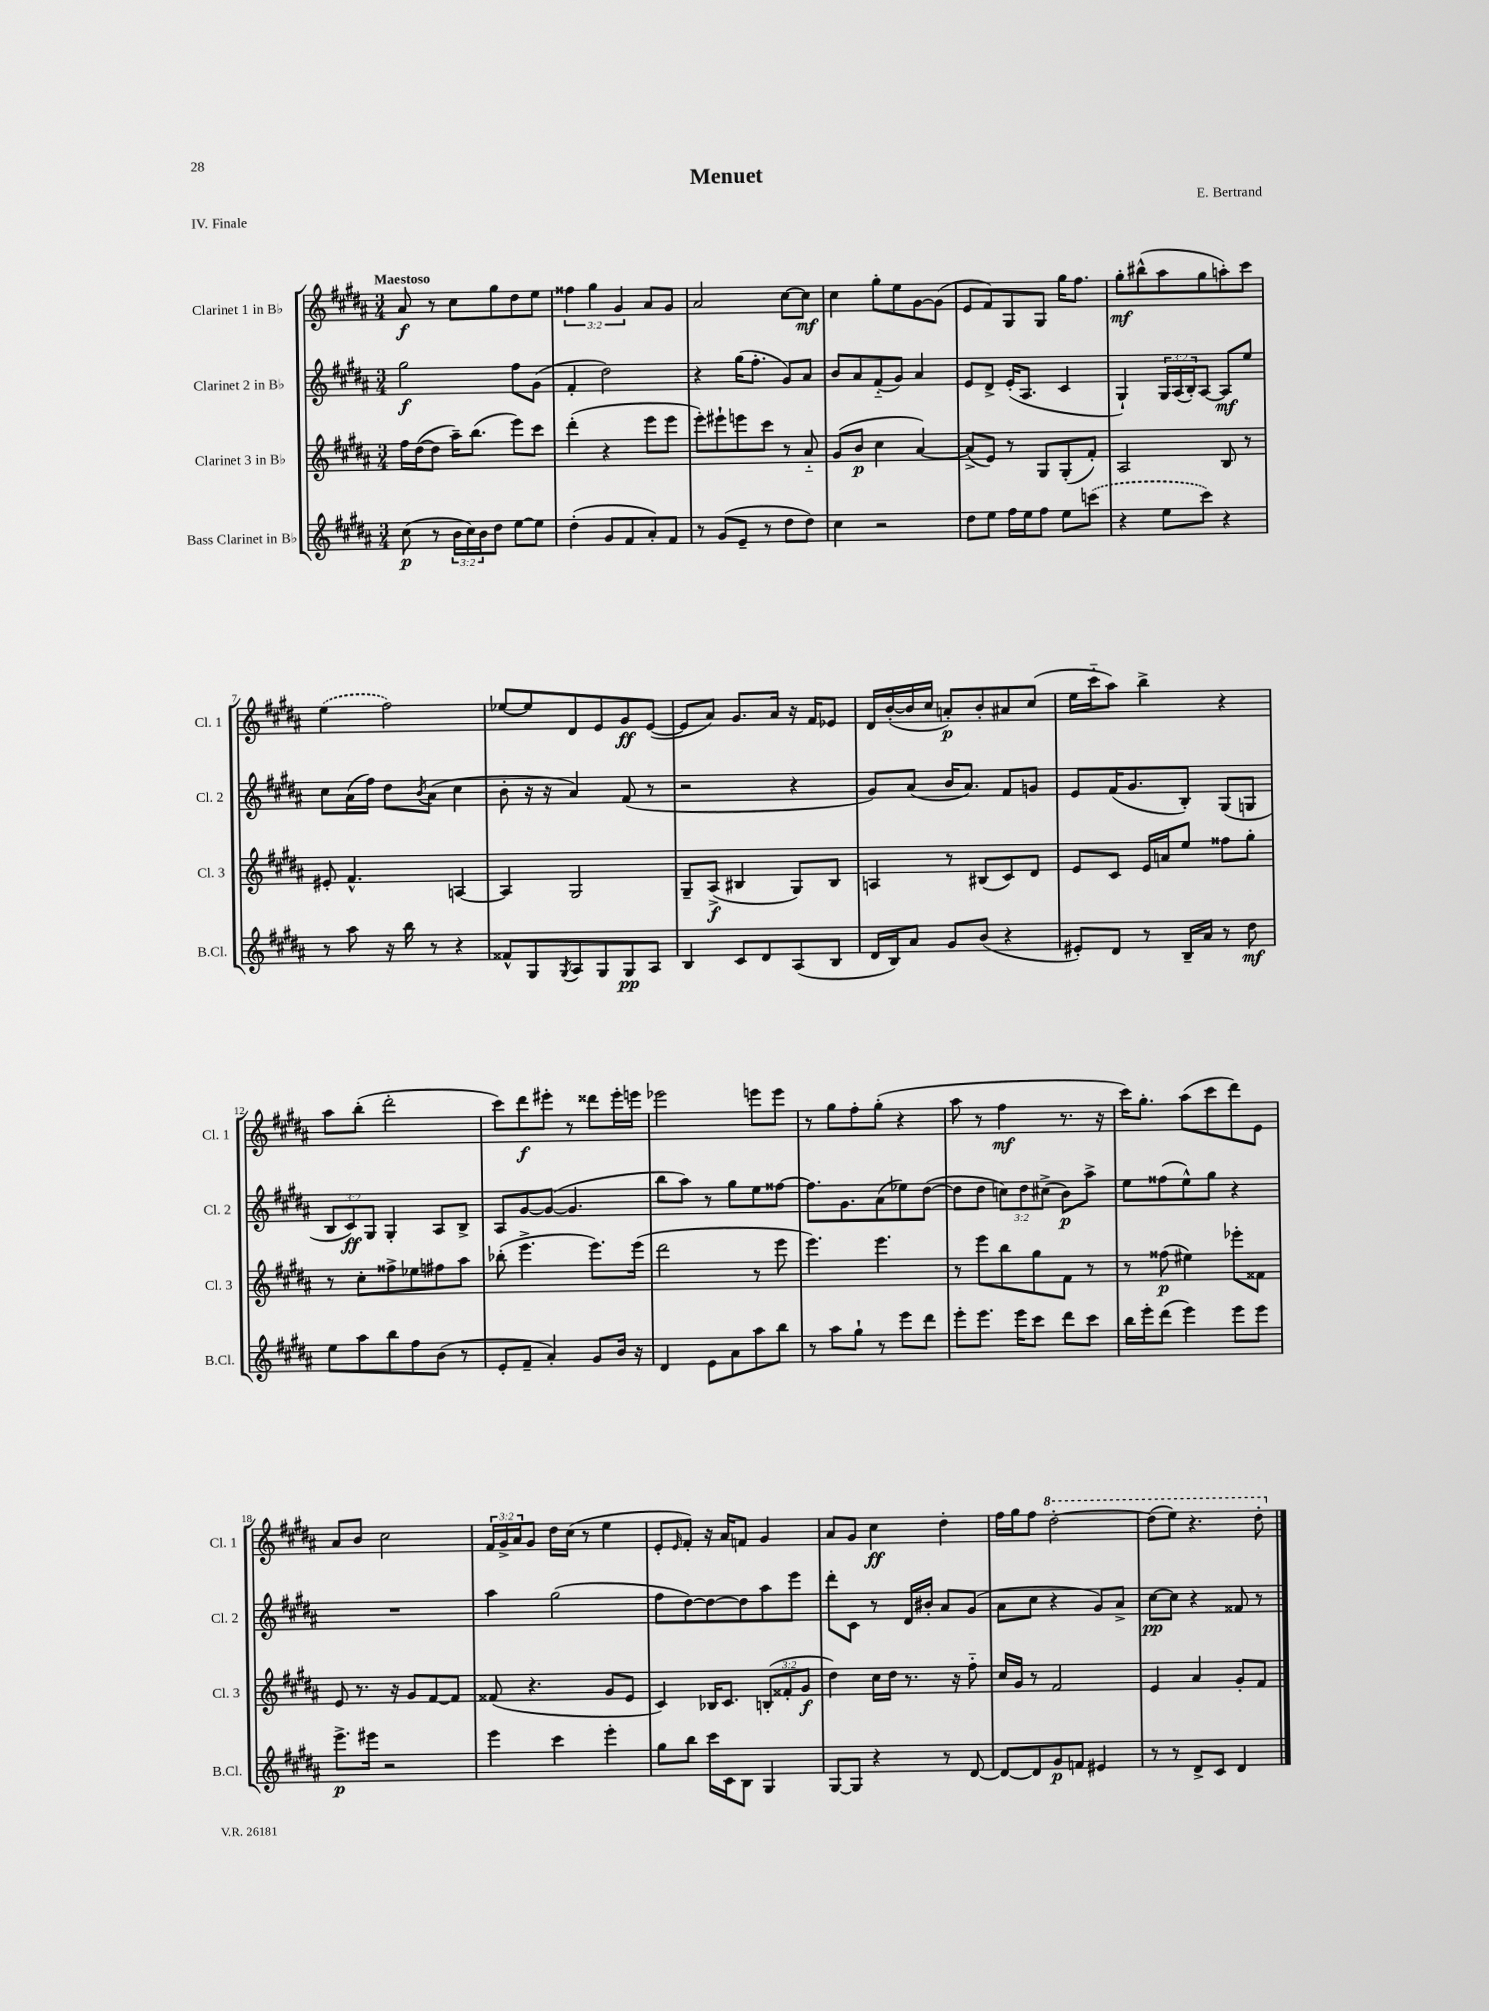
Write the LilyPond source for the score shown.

\header { title = "Menuet" composer = "E. Bertrand" piece = "IV. Finale" }
<<
\new StaffGroup <<
\new Staff = "s0" \with { instrumentName = "Clarinet 1 in Bb" shortInstrumentName = "Cl. 1" } {
    \clef treble \key b \major \numericTimeSignature \time 3/4 \override Staff.TupletNumber.text = #tuplet-number::calc-fraction-text \tempo "Maestoso"
    ais'8\f r8 cis''8 gis''8 dis''8 e''8 |
    \tuplet 3/2 { fisis''4 gis''4 gis'4 } ais'8 gis'8 |
    ais'2 cis''8~ cis''8\mf |
    cis''4 gis''8-. e''8 gis'8~ gis'8( |
    e'8 fis'8) gis8 gis8 gis''16 fis''8. |
    gis''8-.\mf bis''8-^( ais''8 gis''8 a''8-.) cis'''8 |
    \once \slurDashed e''4( fis''2) |
    ees''8~ ees''8 dis'8 e'8 gis'8\ff e'8~( |
    e'8 ais'8) gis'8. ais'16 r16 fis'16 ees'8 |
    dis'16 b'16~-.( b'16 cis''16 a'8-.\p) b'8-. ais'8 cis''8( |
    e''16 cis'''16-_ ais''8) b''4-> r4 |
    ais''8 b''8-.( dis'''2-. |
    cis'''8) dis'''8\f eis'''8-. r8 disis'''8 eis'''16-. e'''16 |
    ees'''2 e'''8 e'''8 |
    r8 gis''8 fis''8-. gis''8-.( r4 |
    ais''8 r8 fis''4\mf r8. r16 |
    cis'''16) gis''8.-. ais''8( cis'''8 dis'''8) e'8 |
    ais'8 b'8 cis''2 |
    \tuplet 3/2 { fis'16 gis'16-> ais'16 } gis'8 dis''16 cis''16( r8 e''4 |
    e'8-. \grace { e'16 } fis'8-.) r16 ais'16 f'8 gis'4 |
    ais'8 gis'8 cis''4\ff dis''4-. |
    fis''16 gis''16 fis''8 \ottava #1 dis'''2~-. |
    dis'''8( e'''8) r4. dis'''8-. \ottava #0 \bar "|." |
}
\new Staff = "s1" \with { instrumentName = "Clarinet 2 in Bb" shortInstrumentName = "Cl. 2" } {
    \clef treble \key b \major \numericTimeSignature \time 3/4 \override Staff.TupletNumber.text = #tuplet-number::calc-fraction-text
    gis''2\f fis''8 gis'8( |
    fis'4-. dis''2) |
    r4 gis''16( fis''8.-. gis'8) ais'8 |
    b'8 ais'8 fis'8-_( gis'8) ais'4 |
    e'8 dis'8-> e'16-.( ais8. cis'4 |
    gis4-!) \tuplet 3/2 { gis16 ais16( b16-.) } ais8~ ais8\mf e''8 |
    cis''8 ais'16( fis''16) dis''8 \acciaccatura { b'8 } ais'8( cis''4 |
    b'8-. r16 r16 ais'4) fis'8( r8 |
    r2 r4 |
    gis'8) ais'8( b'16 ais'8.) fis'8 g'8 |
    e'8 fis'16( gis'8. b8-.) gis8( g8 |
    \tuplet 3/2 { b8 cis'8\ff) gis8 } gis4-. ais8 b8-> |
    ais8 gis'8~ gis'8~( gis'4. |
    b''8 ais''8) r8 gis''8 e''8 fisis''8~ |
    fisis''8. gis'8. ais'8( ees''8) dis''8~( |
    dis''8 dis''8 \tuplet 3/2 { c''8) dis''8 cis''8->( } b'8\p) ais''8-> |
    e''8 fisis''8( e''8-^) gis''8 r4 |
    R2. |
    ais''4 gis''2( |
    fis''8 dis''8~) dis''8~ dis''8 ais''8 e'''8 |
    dis'''8-. cis'8 r8 dis'16 bis'16-. ais'8 gis'8( |
    ais'8 cis''8 r4 gis'8) ais'8-> |
    cis''8~\pp cis''8 r4 fisis'8 r8 \bar "|." |
}
\new Staff = "s2" \with { instrumentName = "Clarinet 3 in Bb" shortInstrumentName = "Cl. 3" } {
    \clef treble \key b \major \numericTimeSignature \time 3/4 \override Staff.TupletNumber.text = #tuplet-number::calc-fraction-text
    fis''16 dis''16~( dis''8 ais''16--) b''8.( e'''8) cis'''8 |
    dis'''4-.( r4 e'''8 e'''8 |
    e'''8-.) eis'''8-! e'''8 cis'''8 r8 ais'8-_ |
    gis'8( b'8\p cis''4 ais'4~) |
    ais'8->( e'8) r8 gis8 gis8-.( fis'8-.) |
    ais2 b8 r8 |
    eis'8-. fis'4.-^ a4~ |
    a4 gis2 |
    gis8-- ais8->\f( bis4 gis8) bis8 |
    a4 r8 bis8( cis'8) dis'8 |
    e'8 cis'8 e'16 a'16 e''8 fisis''8 gis''8-. |
    r8 cis''8-. fisis''8-> ees''8 fis''8 ais''8 |
    bes''8-.( e'''4.-> e'''8.) e'''16( |
    dis'''2 r8 e'''8 |
    e'''4.) e'''4. |
    r8 e'''8 b''8 gis''8 fis'8 r8 |
    r8 fisis''8\p( eis''4) ees'''8-. fisis'8 |
    e'8 r8. r16 gis'8 fis'8~ fis'8 |
    fisis'8( r4. gis'8 e'8 |
    cis'4) bes16 cis'8. \tuplet 3/2 { b8-.( fisis'8-. gis'8\f } |
    dis''4) cis''16 dis''16 r8. r16 fis''8-_ |
    cis''16 gis'16 r8 fis'2 |
    e'4 ais'4 gis'8-. fis'8 \bar "|." |
}
\new Staff = "s3" \with { instrumentName = "Bass Clarinet in Bb" shortInstrumentName = "B.Cl." } {
    \clef treble \key b \major \numericTimeSignature \time 3/4 \override Staff.TupletNumber.text = #tuplet-number::calc-fraction-text
    cis''8\p( r8 \tuplet 3/2 { b'16 cis''16) b'16 } dis''8 e''8~ e''8 |
    dis''4-.( gis'8 fis'8 ais'8-.) fis'8 |
    r8 gis'8( e'8-- r8 dis''8 dis''8) |
    cis''4 r2 |
    dis''8 e''8 fis''16 e''16 fis''8 e''8 \once \slurDashed c'''8( |
    r4 e''8 cis'''8) r4 |
    r8 ais''8 r16 b''16 r8 r4 |
    fisis'8-^ gis8 \acciaccatura { gis8 } ais8 gis8 gis8\pp ais8 |
    b4 cis'8 dis'8 ais8( b8 |
    dis'16 b16) ais'8 gis'8 b'8( r4 |
    eis'8-.) dis'8 r8 b16-- ais'16 r8 dis''8\mf |
    e''8 ais''8 b''8 fis''8 b'8( r8 |
    e'8-. fis'8-- ais'4-.) gis'8 b'16 r16 |
    dis'4 e'8 ais'8 ais''8 b''8 |
    r8 ais''8 gis''8-! r8 e'''8 dis'''8 |
    e'''8-. e'''8. e'''16 cis'''8 dis'''8 cis'''8 |
    b''16 e'''16-. dis'''8( e'''4) e'''8 e'''8 |
    e'''8.->\p eis'''16 r2 |
    e'''4 cis'''4 e'''4-. |
    gis''8 b''8 cis'''16 cis'16 b8 gis4 |
    gis8~ gis8 r4 r8 dis'8~ |
    dis'8~ dis'8 gis'8\p f'8 eis'4 |
    r8 r8 dis'8-> cis'8 dis'4 \bar "|." |
}
>>
>>
